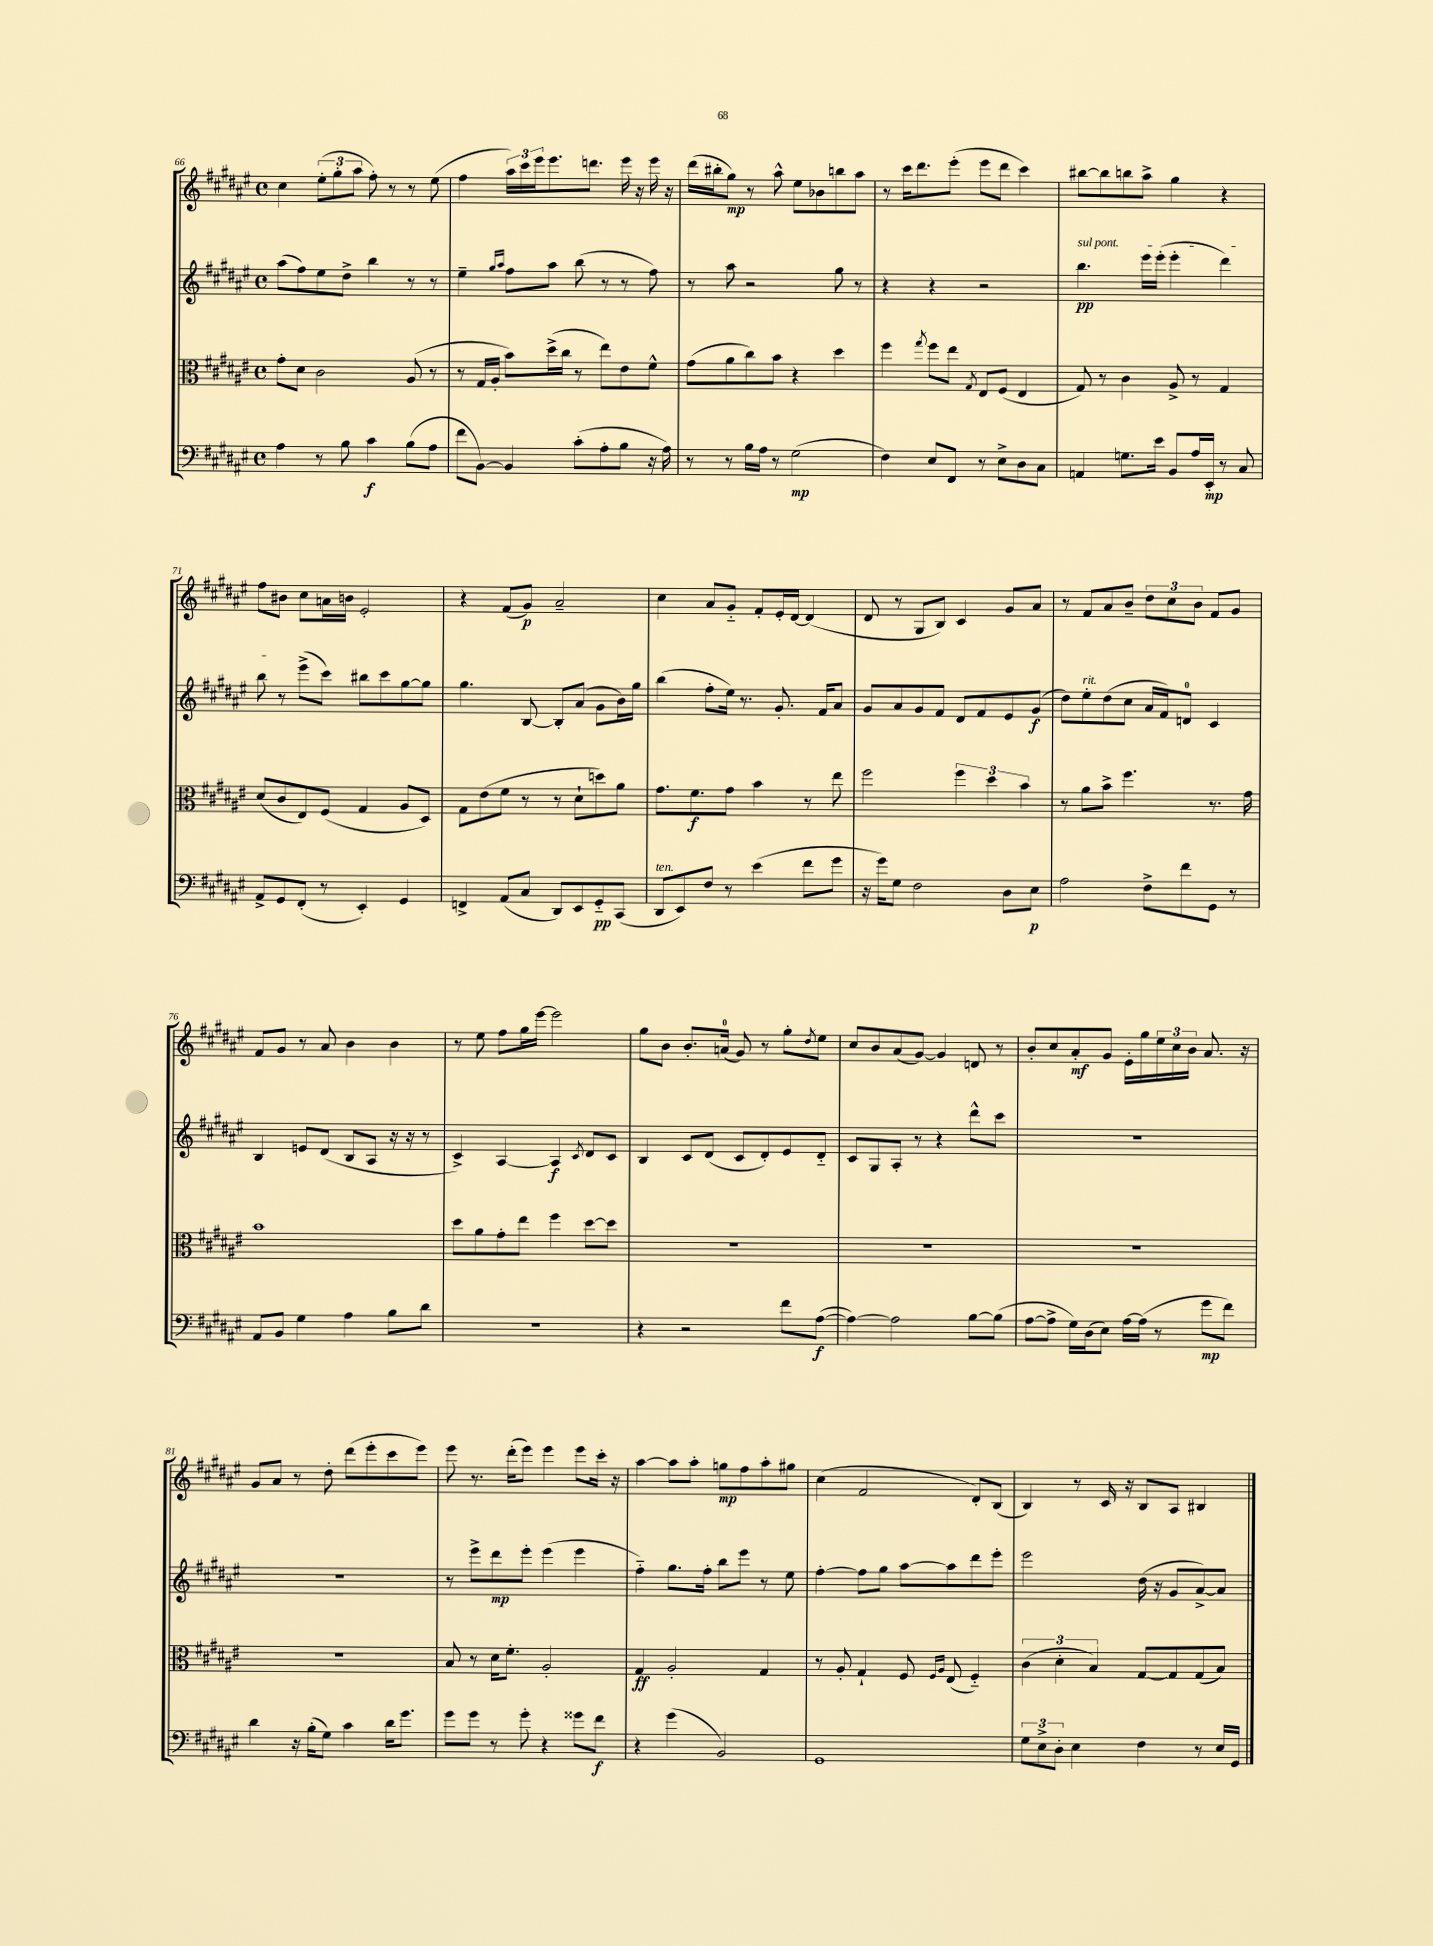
<<
\new StaffGroup <<
\new Staff = "s0" {
    \clef treble \key fis \major \defaultTimeSignature \time 4/4
    cis''4 \tuplet 3/2 { eis''8-.( gis''8-. ais''8 } fis''8-.) r8 r8 eis''8( |
    fis''4 \tuplet 3/2 { ais''16) cis'''16 eis'''16 } eis'''8. d'''8. eis'''16 r16 eis'''16 r16 |
    dis'''16( bis''16-. gis''8\mp) r8 ais''8-^ eis''8 bes'8 b''8 ais''8 |
    r8 cis'''16 dis'''8. eis'''8-.( eis'''8 dis'''8 cis'''4) |
    bis''8~ bis''8 b''8 ais''8-> gis''4 r4 |
    fis''8 bis'8 cis''8 a'16 b'16 eis'2-. |
    r4 fis'8( gis'8\p) ais'2-- |
    cis''4 ais'8 gis'8-_ fis'8-. eis'16-. dis'16~ dis'4( |
    dis'8 r8 gis8 b8) cis'4 gis'8 ais'8 |
    r8 fis'8 ais'8 b'8-- \tuplet 3/2 { dis''8 cis''8 b'8 } fis'8 gis'8 |
    fis'8 gis'8 r8 ais'8 b'4 b'4 |
    r8 eis''8 fis''8 gis''16 eis'''16~ eis'''2 |
    gis''8 b'8 b'8.-. a'16-0( gis'8) r8 gis''8-. \acciaccatura { dis''8 } eis''8 |
    cis''8 b'8 ais'8( gis'8~) gis'4 d'8 r8 |
    b'8-. cis''8 ais'8-.\mf gis'8 eis'16-. gis''16 \tuplet 3/2 { eis''16 cis''16 b'16 } ais'8. r16 |
    gis'8 ais'8 r8 dis''8-. dis'''8( eis'''8-. cis'''8 eis'''8) |
    eis'''8 r8. dis'''16-.( eis'''8) eis'''4 eis'''8 cis'''16-. r16 |
    ais''4~ ais''8 ais''8-. g''8\mp fis''8 ais''8-. gis''8 |
    cis''4( fis'2 dis'8-.) b8( |
    b4) r8 cis'16 r16 b8 ais8 bis4 \bar "|." |
}
\new Staff = "s1" {
    \clef treble \key fis \major \defaultTimeSignature \time 4/4
    ais''8( fis''8) eis''8 dis''8-> b''4 r8 r8 |
    eis''4-- \grace { gis''16 ais''16 } fis''8 ais''8 b''8( r8 r8 fis''8) |
    r8 ais''8 r2 gis''8 r8 |
    r4 r4 r2 |
    \once \override TextSpanner.bound-details.left.text = \markup { \italic "sul pont." } b''4.\pp\startTextSpan eis'''16 eis'''16-.( eis'''4-. dis'''4) |
    b''8\stopTextSpan r8 eis'''8->( cis'''8) bis''8 cis'''8 gis''8~ gis''8 |
    gis''4. b8~ b8-. ais'8( gis'8 b'16) gis''16 |
    b''4( fis''8-. eis''16) r8. gis'8.-. fis'16 ais'8 |
    gis'8 ais'8 gis'8 fis'8 dis'8 fis'8 eis'8 gis'8\f( |
    dis''8) eis''8-.^\markup { \italic "rit." } dis''8( cis''8 ais'16 fis'16) d'8-0 cis'4 |
    b4 e'8 dis'8( b8 ais8 r16 r16 r8 |
    cis'4->) ais4~ ais4\f \acciaccatura { cis'8 } dis'8 cis'8 |
    b4 cis'8 dis'8( cis'8 dis'8-.) eis'8 dis'8-_ |
    cis'8 gis8 ais8-. r8 r4 dis'''8-^ cis'''8 |
    r1 |
    R1 |
    r8 eis'''8-> dis'''8\mp eis'''8-. eis'''4( eis'''4 |
    fis''4-_) gis''8. fis''16-. b''8 eis'''8 r8 eis''8 |
    fis''4~-. fis''8 gis''8 ais''8~ ais''8 dis'''8 eis'''8-. |
    eis'''2 dis''16( r16 gis'8 ais'8~->) ais'8 \bar "|." |
}
\new Staff = "s2" {
    \clef alto \key fis \major \defaultTimeSignature \time 4/4
    gis'8-. dis'8 cis'2 ais8( r8 |
    r8 gis16 ais16-. b'8) dis''16->( cis''16 r8 eis''8) eis'8 fis'8-^ |
    gis'8( ais'8 cis''8) b'8 r4 dis''4 |
    fis''4 \acciaccatura { gis''8 } fis''8 eis''8 \acciaccatura { gis8 } eis8 fis8( eis4 |
    gis8) r8 cis'4 ais8-> r8 gis4 |
    dis'8( cis'8 eis8) fis8( gis4 ais8 dis8) |
    gis8 eis'8( fis'8 r8 r8 dis'8-! d''8) ais'8 |
    gis'8. fis'8.\f gis'8 b'4 r8 eis''8 |
    fis''2 \tuplet 3/2 { fis''4 dis''4 b'4 } |
    r8 ais'8 b'8-> fis''4. r8. gis'16 |
    b'1 |
    dis''8 ais'8 gis'8-. eis''8 fis''4 dis''8~ dis''8 |
    R1 |
    R1 |
    R1 |
    R1 |
    b8 r8 dis'16 fis'8.-. ais2-. |
    gis4\ff ais2-. gis4 |
    r8 ais8-. gis4-! fis8 \grace { fis16 ais16 } eis8( fis4-_) |
    \tuplet 3/2 { cis'4( dis'4-. b4) } gis8~ gis8 gis8( b8) \bar "|." |
}
\new Staff = "s3" {
    \clef bass \key fis \major \defaultTimeSignature \time 4/4
    ais4 r8 b8 cis'4\f b8( ais8 |
    fis'8 b,8~) b,4 cis'8-.( ais8-. b8 r16 ais16) |
    r8 r8 b16 ais16 r8 gis2\mp( |
    fis4) eis8 fis,8 r8 eis8-> dis8 cis8 |
    a,4 g8. eis'16 b,8 ais16 eis,16-.\mp r8 cis8 |
    ais,8-> gis,8 fis,8-.( r8 eis,4-.) gis,4 |
    f,4-> ais,8( cis8 dis,8) eis,8 gis,8-_\pp cis,8( |
    dis,8^\markup { \italic "ten." } eis,8) fis8 r8 eis'4( fis'8 gis'8 |
    r16 gis'16) gis8 fis2 dis8 eis8\p |
    ais2 fis8-> fis'8 gis,8 r8 |
    ais,8 b,8 gis4 ais4 b8 dis'8 |
    R1 |
    r4 r2 fis'8 ais8~\f( |
    ais4~) ais2 b8~ b8( |
    ais8~ ais8-> gis16) dis16( eis8) ais16~ ais16( r8 gis'8\mp fis'8) |
    dis'4 r16 b16-.( gis8) cis'4 dis'16 gis'8. |
    gis'8 gis'8 r8 gis'8-. r4 gisis'8 fis'8\f |
    r4 gis'4( b,2) |
    gis,1 |
    \tuplet 3/2 { gis8 eis8-> dis8-. } eis4 fis4 r8 eis16 gis,16 \bar "|." |
}
>>
>>
\layout { \context { \Score currentBarNumber = #66 } }
